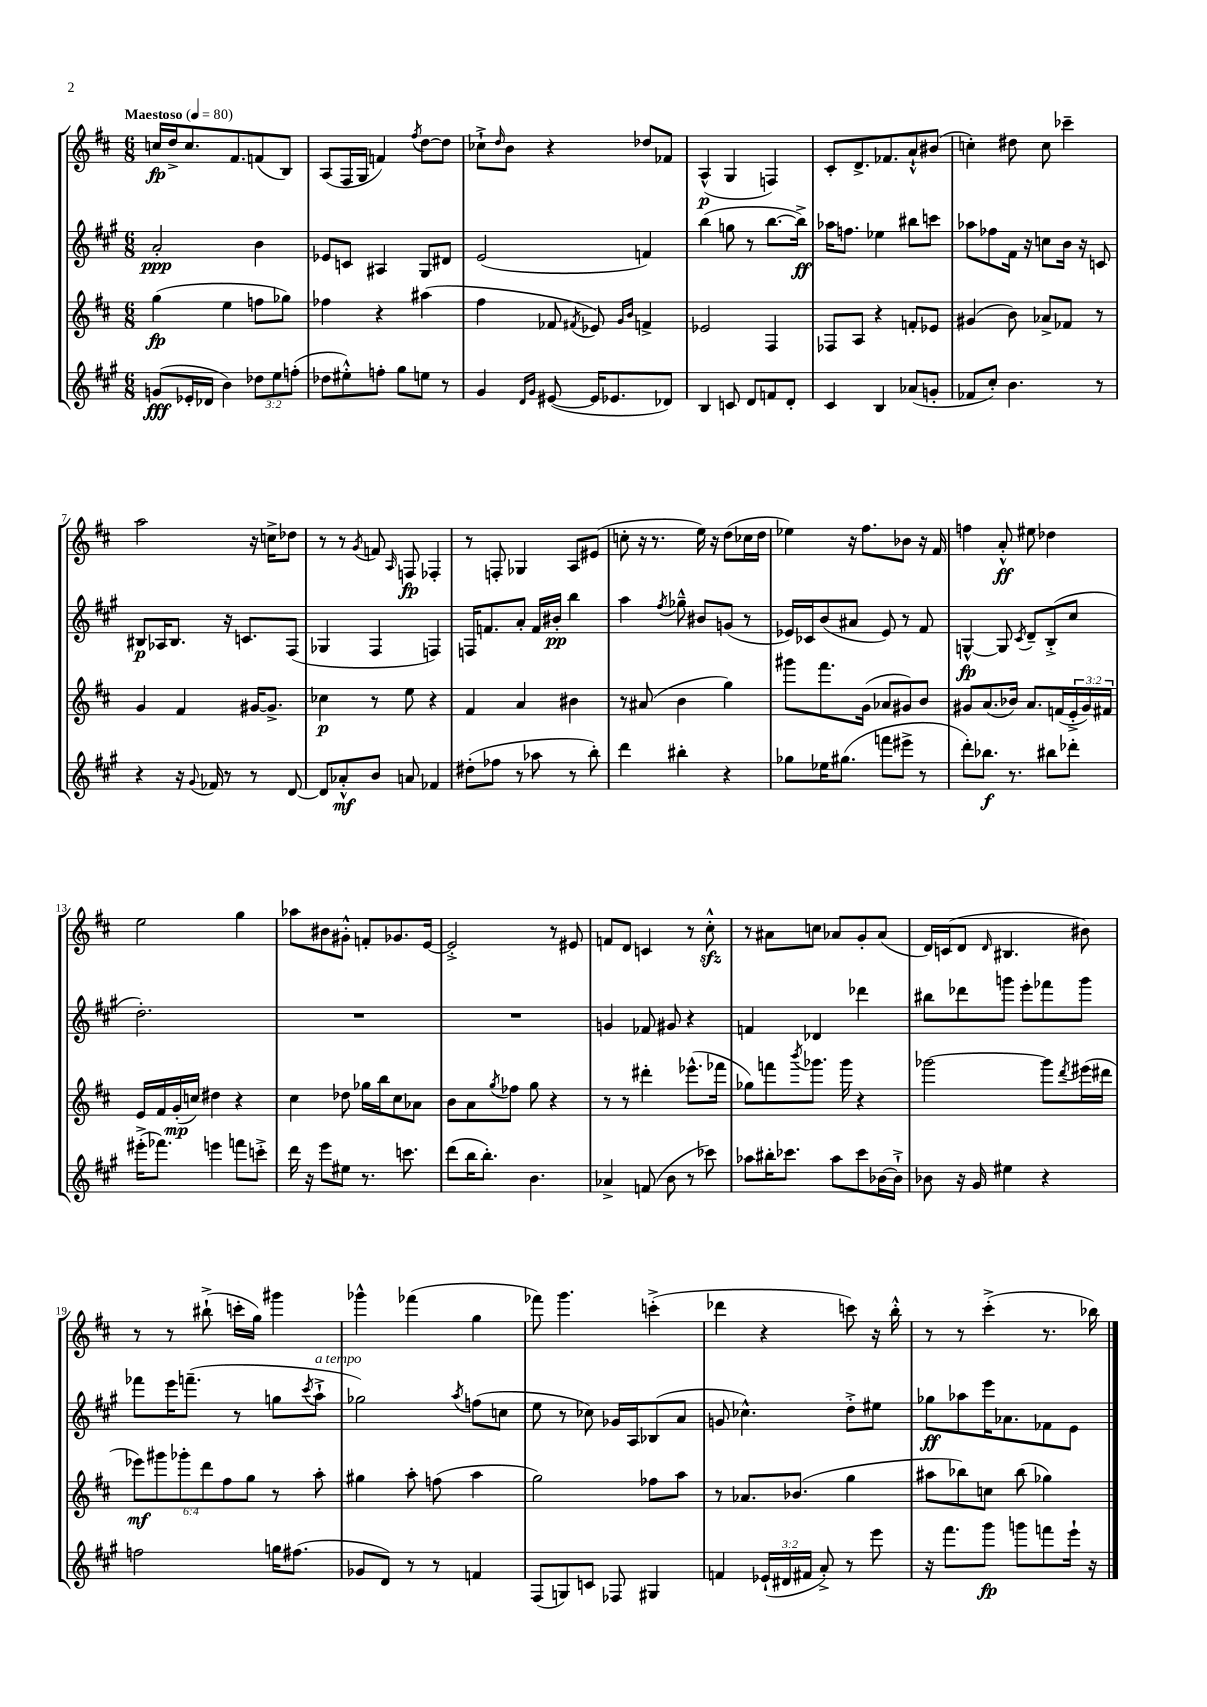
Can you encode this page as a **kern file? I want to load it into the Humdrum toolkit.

**kern	**dynam	**kern	**dynam	**kern	**dynam	**kern	**dynam
*part4	*part4	*part3	*part3	*part2	*part2	*part1	*part1
*staff4	*staff4	*staff3	*staff3	*staff2	*staff2	*staff1	*staff1
*clefG2	*	*clefG2	*	*clefG2	*	*clefG2	*
*k[f#c#g#]	*	*k[f#c#]	*	*k[f#c#g#]	*	*k[f#c#]	*
*M6/8	*	*M6/8	*	*M6/8	*	*M6/8	*
*MM80	*	*MM80	*	*MM80	*	*MM80	*
=1	=1	=1	=1	=1	=1	=1	=1
!	!	!	!	!	!	!LO:TX:a:B:t=Maestoso	!
(8gn/L	fff	(4gg\	fp	2a'/	ppp	16ccn/LL	fp
.	.	.	.	.	.	16dd^/J	.
16e-X'/L	.	.	.	.	.	8.cc/	.
16d-X/JJ	.	.	.	.	.	.	.
4b\)	.	4ee\	.	.	.	.	.
.	.	.	.	.	.	8.f#/	.
12dd-X\L	.	8ffn\L	.	4b\	.	(8fn/	.
12ee\	.	.	.	.	.	.	.
.	.	8gg-X\J)	.	.	.	8B/J)	.
(12ffn'\J	.	.	.	.	.	.	.
=2	=2	=2	=2	=2	=2	=2	=2
8dd-X\L	.	4ff-X\	.	8e-X/L	.	(8A/L	.
8ee#X'^^\)	.	.	.	8cn/J	.	16F#/L	.
.	.	.	.	.	.	16G/JJ	.
8ffn'\J	.	4r	.	4A#X/	.	4fn/)	.
8gg#\L	.	.	.	.	.	.	.
.	.	.	.	.	.	8qff#/	.
8een\J	.	(4aa#X\	.	8G#/L	.	[8dd\L	.
8r	.	.	.	8d#X/J	.	8dd\J]	.
=3	=3	=3	=3	=3	=3	=3	=3
4g#/	.	4ff#\	.	(2e/	.	8cc-X`^\L	.
.	.	.	.	.	.	16qqdd/	.
.	.	.	.	.	.	8b\J	.
16qqd/LL	.	.	.	.	.	.	.
16qqg#/JJ	.	.	.	.	.	.	.
([8e#X/	.	8f-X/	.	.	.	4r	.
.	.	8qf#X/	.	.	.	.	.
16e#/KL]	.	8e-X/)	.	.	.	.	.
8.e-X/	.	.	.	.	.	.	.
.	.	16qqg/LL	.	.	.	.	.
.	.	16qqb/JJ	.	.	.	.	.
.	.	4fn^/	.	4fn/)	.	8dd-X/L	.
8d-X/J)	.	.	.	.	.	8f-X/J	.
=4	=4	=4	=4	=4	=4	=4	=4
4B/	.	2e-X/	.	(4bb\	.	(4A^^/	p
8cn/	.	.	.	8ggn\	.	4G/	.
8d/L	.	.	.	8r	.	.	.
8fn/	.	4F#/	.	[8.bb\L	.	4Fn/)	.
8d'/J	.	.	.	.	.	.	.
.	.	.	.	16bb^\Jk])	ff	.	.
=5	=5	=5	=5	=5	=5	=5	=5
4c#/	.	8F-X/L	.	16aa-X\KL	.	8c#'/L	.
.	.	.	.	8.ffn\J	.	.	.
.	.	8A/J	.	.	.	8.d^/	.
4B/	.	4r	.	4ee-X\	.	.	.
.	.	.	.	.	.	8.f-X/	.
(8a-X/L	.	8fn'/L	.	8bb#X\L	.	8a`^^/	.
8gn'/J	.	8e-X/J	.	8cccn\J	.	(8b#X/J	.
=6	=6	=6	=6	=6	=6	=6	=6
8f-X/L	.	(4g#X/	.	8aa-X\L	.	4ccn'\)	.
8cc#'/J)	.	.	.	8ff-X\	.	.	.
4.b\	.	8b\)	.	16f#\Jk	.	8dd#X\	.
.	.	.	.	16r	.	.	.
.	.	8a-X^/L	.	8ccn\L	.	8cc\	.
.	.	8f-X/J	.	16b\Jk	.	4ccc-X~\	.
.	.	.	.	16r	.	.	.
8r	.	8r	.	8cn/	.	.	.
!!LO:LB:g=z
=7	=7	=7	=7	=7	=7	=7	=7
4r	.	4g/	.	8B#X/L	p	2aa\	.
.	.	.	.	16A-X/K	.	.	.
.	.	.	.	8.B#/J	.	.	.
16r	.	4f#/	.	.	.	.	.
8qqg#/	.	.	.	.	.	.	.
16f-X/	.	.	.	.	.	.	.
8r	.	.	.	16r	.	.	.
.	.	.	.	8.cn/L	.	.	.
8r	.	[16g#X/KL	.	.	.	16r	.
.	.	8.g#^/J]	.	.	.	16ccn^\KL	.
[8d/	.	.	.	(8F#/J	.	8dd-X\J	.
=8	=8	=8	=8	=8	=8	=8	=8
8d/L]	.	4cc-X\	p	4G-X/	.	8r	.
8a-X'^^/	mf	.	.	.	.	8r	.
.	.	.	.	.	.	8qg/	.
8b/J	.	8r	.	4F#/	.	8fn/	.
.	.	.	.	.	.	16qqA/	.
8an/	.	8ee\	.	.	.	8Fn/	fp
4f-X/	.	4r	.	4Fn/)	.	4F-X'/	.
=9	=9	=9	=9	=9	=9	=9	=9
(8dd#X'\L	.	4f#/	.	16Fn/KL	.	8r	.
.	.	.	.	8.fn/	.	.	.
8ff-X\J	.	.	.	.	.	8Fn'/	.
8r	.	4a/	.	8a'/J	.	4G-X/	.
8aa-X\	.	.	.	16f/LL	.	.	.
.	.	.	.	16b#X'/JJ	pp	.	.
8r	.	4b#X\	.	4bb\	.	8A/L	.
8bb'\)	.	.	.	.	.	(8e#X/J	.
=10	=10	=10	=10	=10	=10	=10	=10
4ddd\	.	8r	.	4aa\	.	8ccn'\	.
.	.	(8a#X/	.	.	.	16r	.
.	.	.	.	.	.	8.r	.
.	.	.	.	8qff#/	.	.	.
4bb#X'\	.	4b\	.	8gg-X~^^\	.	.	.
.	.	.	.	8b#X/L	.	16ee\)	.
.	.	.	.	.	.	16r	.
4r	.	4gg\)	.	(8gn/J	.	(8dd\L	.
.	.	.	.	8r	.	16cc-X\L	.
.	.	.	.	.	.	16dd\JJ	.
=11	=11	=11	=11	=11	=11	=11	=11
8gg-X\L	.	8ggg#X\L	.	16e-X/LL)	.	4ee-X\)	.
.	.	.	.	16c-X/J	.	.	.
16ee-X\K	.	8.fff#\	.	(8b/	.	.	.
(8.gg#X\J	.	.	.	.	.	.	.
.	.	.	.	8a#X/J	.	16r	.
.	.	(16g\Jk	.	.	.	8.ff#\L	.
8fffn\L	.	8a-X/L	.	8e-/)	.	.	.
8eee#X^\J	.	8g#X/)	.	8r	.	8b-X\J	.
8r	.	8b/J	.	8f#/	.	16r	.
.	.	.	.	.	.	16f#/	.
=12	=12	=12	=12	=12	=12	=12	=12
8ddd'\L)	.	8g#X/L	.	[4Gn^^/	fp	4ffn\	.
8.bb-X\J	f	(8.a/	.	.	.	.	.
.	.	.	.	8G/]	.	8a'^^/	ff
8.r	.	16b-X/Jk)	.	.	.	.	.
.	.	.	.	8qc#/	.	.	.
.	.	8.a/L	.	8d~/L	.	8ee#X\	.
8bb#X\L	.	.	.	(8B'^/	.	4dd-X\	.
.	.	(16fn/L	.	.	.	.	.
8ddd-X'\J	.	24e'^/	.	8cc#/J	.	.	.
.	.	24g#/)	.	.	.	.	.
.	.	24f#X/JJ	.	.	.	.	.
!!LO:LB:g=z
=13	=13	=13	=13	=13	=13	=13	=13
(16eee#X'^\KL	.	16e/LL	.	2.dd'\)	.	2ee\	.
8.fff-X\J)	.	16f#/	.	.	.	.	.
.	.	(16g'/	mp	.	.	.	.
.	.	16ccn/JJ)	.	.	.	.	.
4eeen\	.	4dd#X\	.	.	.	.	.
8fffn\L	.	4r	.	.	.	4gg\	.
8cccn'^\J	.	.	.	.	.	.	.
=14	=14	=14	=14	=14	=14	=14	=14
16ddd\	.	4cc#\	.	2.r	.	8aa-X\L	.
16r	.	.	.	.	.	.	.
8eee\L	.	.	.	.	.	8b#X\	.
8ee#X\J	.	8dd-X\	.	.	.	8g#X'^^\J	.
8.r	.	16gg-X\LL	.	.	.	8fn'/L	.
.	.	16bb\J	.	.	.	.	.
.	.	8cc#\	.	.	.	8.g-X/	.
8.cccn\	.	.	.	.	.	.	.
.	.	8a-X\J	.	.	.	.	.
.	.	.	.	.	.	[16e/Jk	.
=15	=15	=15	=15	=15	=15	=15	=15
(8ddd\L	.	8b\L	.	2.r	.	2e'^/]	.
16bb\K	.	8a\	.	.	.	.	.
8.bb'\J)	.	.	.	.	.	.	.
.	.	8qgg/	.	.	.	.	.
.	.	8ff-X\J	.	.	.	.	.
4.b\	.	8gg\	.	.	.	.	.
.	.	4r	.	.	.	8r	.
.	.	.	.	.	.	8e#X/	.
=16	=16	=16	=16	=16	=16	=16	=16
4a-X^/	.	8r	.	4gn/	.	8fn/L	.
.	.	8r	.	.	.	8d/J	.
(8fn/	.	4ddd#X'\	.	8f-X/	.	4cn/	.
8b\	.	.	.	8g#X/	.	.	.
8r	.	(8.eee-X^^\L	.	4r	.	8r	.
8ccc-X\)	.	.	.	.	.	8cc#zz'^^\	.
.	.	16fff-X\Jk	.	.	.	.	.
=17	=17	=17	=17	=17	=17	=17	=17
8aa-X\L	.	8gg-X\L)	.	4fn/	.	8r	.
16bb#X'\K	.	8fffn\	.	.	.	8a#X\L	.
8.ccc-X\J	.	.	.	.	.	.	.
.	.	8qbbb/	.	.	.	.	.
.	.	8.ggg-X\J	.	4d-X/	.	8ccn\J	.
8aa-\L	.	.	.	.	.	8a-X/L	.
.	.	16ggg-\	.	.	.	.	.
8ccc-\	.	4r	.	4ddd-X\	.	8g'/	.
[16b-X\L	.	.	.	.	.	(8a-/J	.
16b-`^\JJ]	.	.	.	.	.	.	.
=18	=18	=18	=18	=18	=18	=18	=18
8b-X\	.	[2ggg-X\	.	8bb#X\L	.	16d/LL)	.
.	.	.	.	.	.	(16cn/J	.
16r	.	.	.	8ddd-X\	.	8d/J	.
16g#/	.	.	.	.	.	.	.
.	.	.	.	.	.	16qqd/	.
4ee#X\	.	.	.	8gggn\J	.	4.B#X/	.
.	.	.	.	8eee'\L	.	.	.
4r	.	8ggg-\L]	.	8fff-X\	.	.	.
.	.	8qddd/	.	.	.	.	.
.	.	(16eee#X\L	.	8ggg\J	.	8b#X\)	.
.	.	16ddd#X\JJ	.	.	.	.	.
!!LO:LB:g=z
=19	=19	=19	=19	=19	=19	=19	=19
2ffn\	.	12eee-X\L)	mf	8fff-X\L	.	8r	.
.	.	12ggg#X\	.	.	.	.	.
.	.	.	.	16eee\K	.	8r	.
.	.	12ggg-X'\	.	.	.	.	.
.	.	.	.	(8.fffn~\J	.	.	.
.	.	12ddd\	.	.	.	(8bb#X`^\	.
.	.	12ff#\	.	.	.	.	.
.	.	.	.	8r	.	16cccn'\LL	.
.	.	12gg\J	.	.	.	.	.
.	.	.	.	.	.	16gg\JJ)	.
16ggn\KL	.	8r	.	8ggn\L	.	4ggg#X\	.
(8.ff#X\J	.	.	.	.	.	.	.
.	.	.	.	8qccc#/	.	.	.
!	!	!	!	!LO:TX:a:i:t=a tempo	!	!	!
.	.	8aa'\	.	8aa`^\J	.	.	.
=20	=20	=20	=20	=20	=20	=20	=20
8g-X/L	.	4gg#X\	.	2gg-X\)	.	4ggg-X^^\	.
8d/J)	.	.	.	.	.	.	.
8r	.	8aa'\	.	.	.	(4fff-X\	.
8r	.	(8ffn\	.	.	.	.	.
.	.	.	.	8qaa/	.	.	.
4fn/	.	4aa\	.	(8ffn\L	.	4gg\	.
.	.	.	.	8ccn\J	.	.	.
=21	=21	=21	=21	=21	=21	=21	=21
(8F#/L	.	2gg\)	.	8ee\	.	8fff-X\)	.
8Gn/)	.	.	.	8r	.	4.ggg\	.
8cn/J	.	.	.	8cc-X\)	.	.	.
8F-X/	.	.	.	16g-X/LL	.	.	.
.	.	.	.	16A/J	.	.	.
4G#X/	.	8ff-X\L	.	(8B-X/	.	(4cccn'^\	.
.	.	8aa\J	.	8a/J	.	.	.
=22	=22	=22	=22	=22	=22	=22	=22
4fn/	.	8r	.	8gn/	.	4ddd-X\	.
.	.	8.a-X/L	.	4.cc-X^^\)	.	.	.
(24e-X`/LL	.	.	.	.	.	4r	.
24d#X/	.	.	.	.	.	.	.
.	.	(8.b-X/J	.	.	.	.	.
24f#X/JJ	.	.	.	.	.	.	.
8a'^/)	.	.	.	.	.	.	.
8r	.	4gg\	.	8dd'^\L	.	8cccn\)	.
8eee\	.	.	.	8ee#X\J	.	16r	.
.	.	.	.	.	.	16bb'^^\	.
=23	=23	=23	=23	=23	=23	=23	=23
16r	.	8aa#X\L	.	8gg-X\L	ff	8r	.
8.fff#\L	.	.	.	.	.	.	.
.	.	8bb-X\)	.	8aa-X\	.	8r	.
8ggg#\J	fp	8ccn\J	.	16eee\K	.	(4ccc#'^\	.
.	.	.	.	8.a-X\	.	.	.
8gggn\L	.	(8bb-\	.	.	.	.	.
8fffn\	.	4gg-X\)	.	8f-X\	.	8.r	.
16eee`\Jk	.	.	.	8e\J	.	.	.
16r	.	.	.	.	.	16bb-X\)	.
==	==	==	==	==	==	==	==
*-	*-	*-	*-	*-	*-	*-	*-
